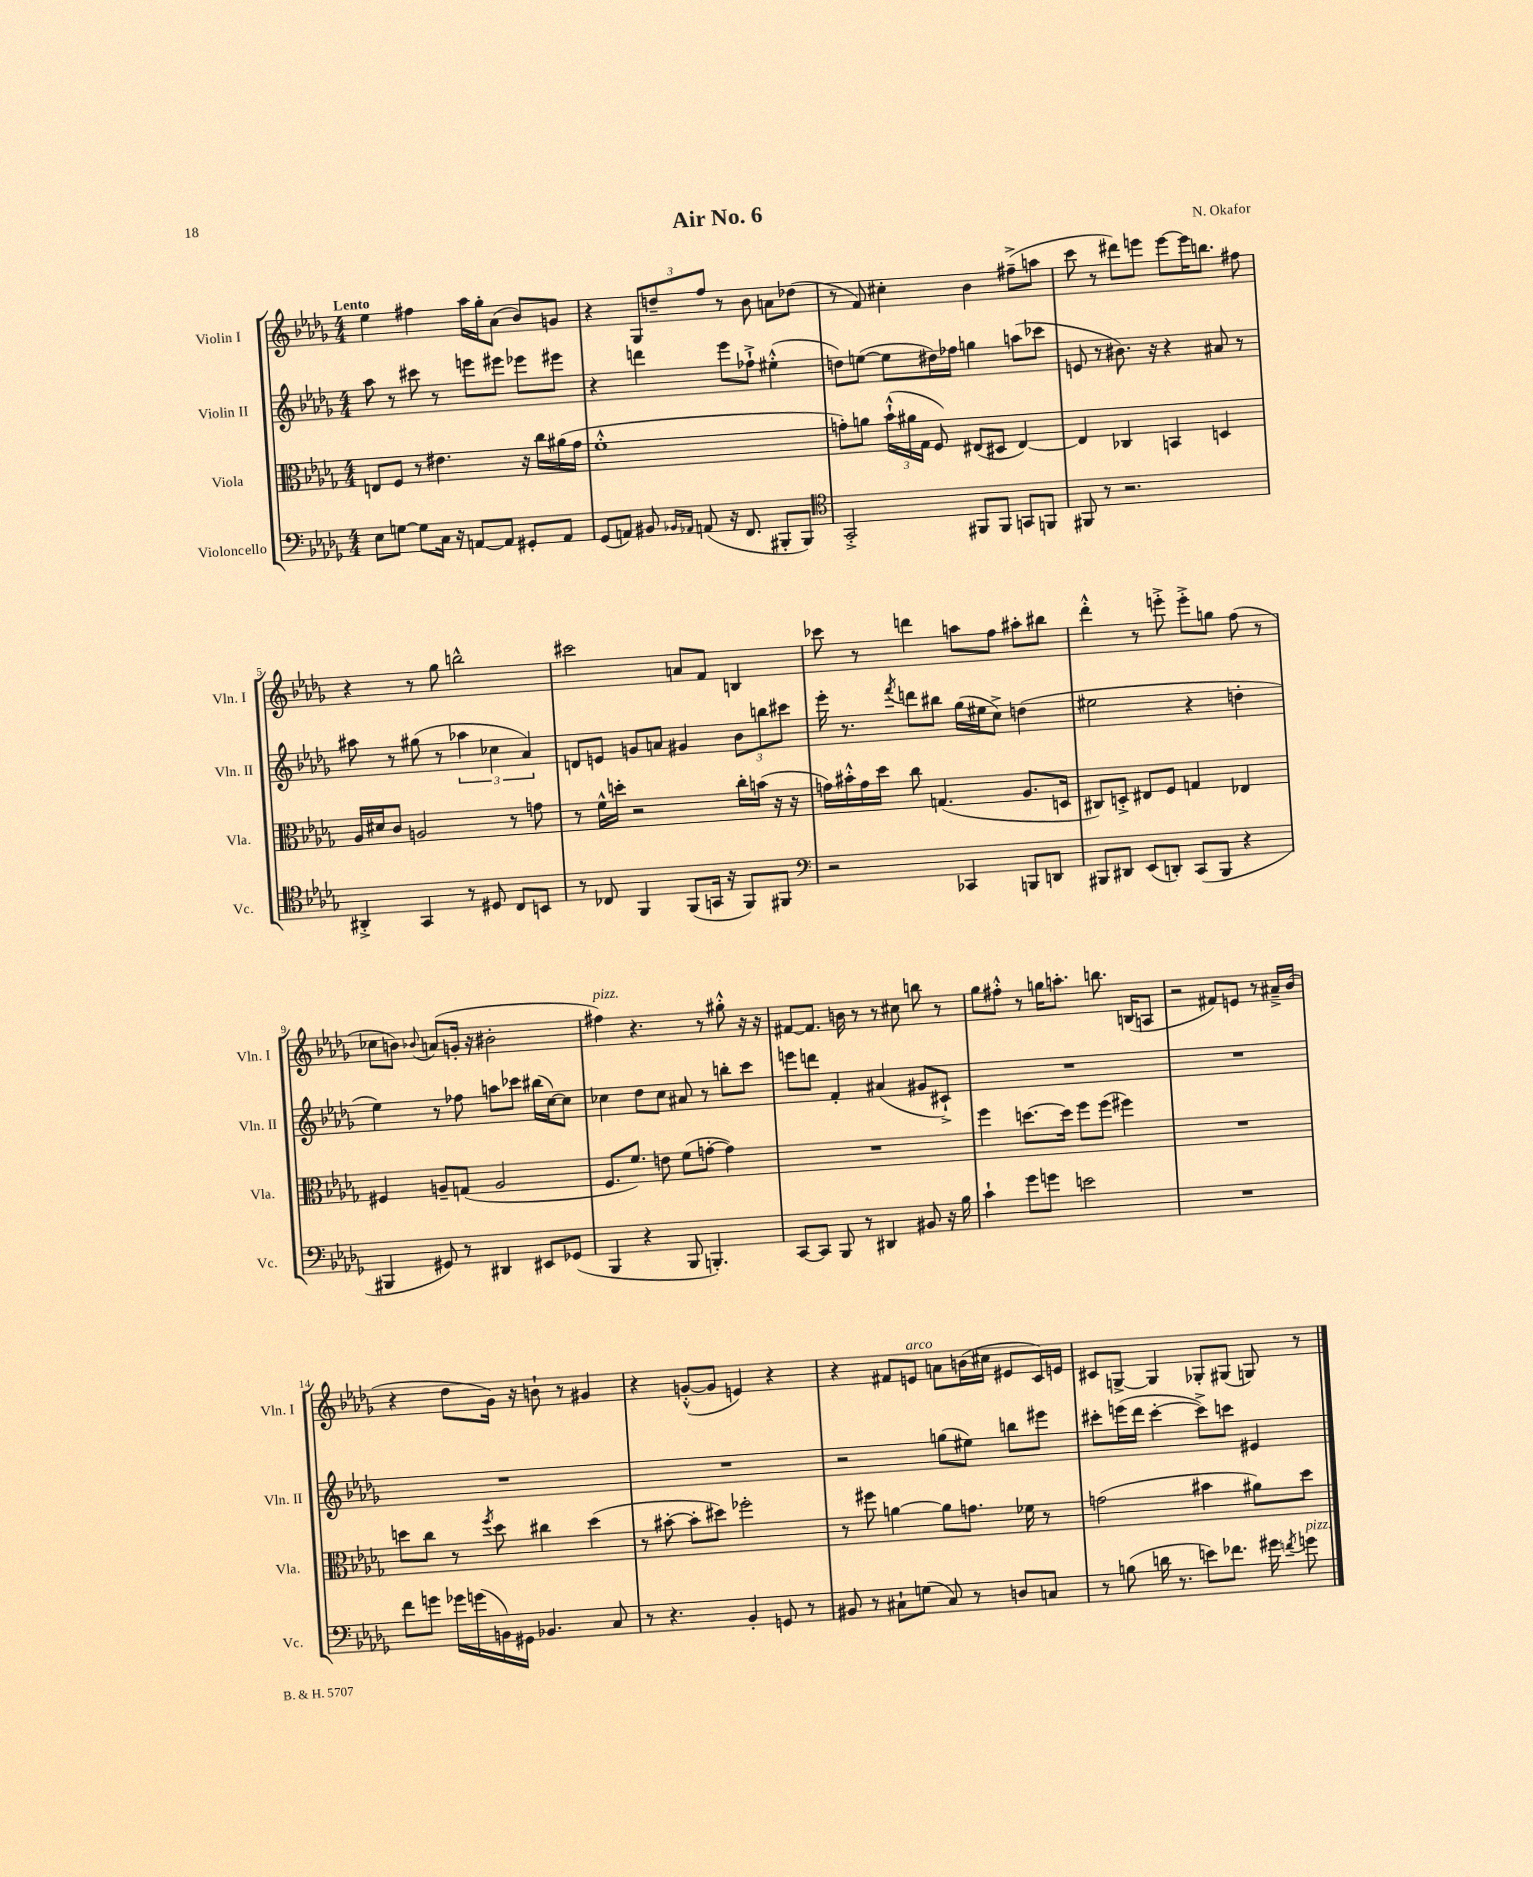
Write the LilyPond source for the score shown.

\header { title = "Air No. 6" composer = "N. Okafor" }
<<
\new StaffGroup <<
\new Staff = "s0" \with { instrumentName = "Violin I" shortInstrumentName = "Vln. I" } {
    \clef treble \key des \major \numericTimeSignature \time 4/4 \tempo "Lento"
    \autoBeamOff ees''4 fis''4 aes''16[ ges''16-. aes'8]( bes'8[) g'8] |
    r4 \tuplet 3/2 { ges8[ d''8-- f''8] } r8 bes'8 a'8[ des''8]( |
    r8 f'8) cis''4-. bes'4 fis''8[--->( a''8] |
    c'''8 r8 dis'''8[) e'''8] e'''8[~ e'''16 b''8.] fis''8 |
    r4 r8 ges''8 b''2-^ |
    cis'''2 a'8[ f'8] b4 |
    ces'''8 r8 d'''4 a''8[ f''8] ais''8[-. bis''8] |
    des'''4-.-^ r8 e'''8-.-> e'''8[-.-> g''8] f''8( r8 |
    ces''8[ b'8]) \appoggiatura { bes'8 } a'8[( g'16]-. r16 bis'2-. |
    fis''4^\markup { \italic "pizz." }) r4. r8 gis''8-.-^ r16 r16 |
    fis'8[~ fis'8.] b'16 r8 r8 cis''8 b''8 r8 |
    ges''8[ fis''8]-.-^ r8 g''16[ a''8.]-. b''8. b16[( a8] |
    r2 fis'8[) e'8] r8 ais'16[---> bes'16]( |
    r4 des''8[ ges'16]) r16 b'8-! r8 gis'4 |
    r4 g'8[~-.-^( g'8] e'4) r4 |
    r4 fis'8[ e'8]^\markup { \italic "arco" } a'8[ b'16( cis''16] eis'8[ c'16) e'16] |
    cis'8[ g8]~-> g4 ges8[-. gis8]( g8) r8 \bar "|." |
}
\new Staff = "s1" \with { instrumentName = "Violin II" shortInstrumentName = "Vln. II" } {
    \clef treble \key des \major \numericTimeSignature \time 4/4
    \autoBeamOff aes''8 r8 cis'''8 r8 e'''8[ eis'''8] ees'''8[ eis'''8] |
    r4 d'''4 ees'''8[ fes''8]-!-> eis''4-.-^( |
    d''8[) e''8]~( e''8[ dis''16) fes''16] g''4 a''8[( ces'''8] |
    e'8 r8 bis'8.) r16 r4 ais'8 r8 |
    ais''8 r8 gis''8( r8 \tuplet 3/2 { aes''4 ces''4 aes'4) } |
    d'8[ e'8] g'8[ a'8] gis'4 \tuplet 3/2 { bes'8[ b''8 cis'''8] } |
    ees'''16-. r8. \acciaccatura { f'''8 } d'''8[ bis''8] ges''16[( eis''16 c''8]->) d''4( |
    eis''2 r4 d''4-. |
    ees''4) r8 fes''8 a''8[ ces'''8] bis''16[( c''16~) c''8] |
    ces''4 des''8[ ces''8] ais'8 r8 b''8[-. c'''8] |
    e'''8[ d'''8] f'4-. ais'4( gis'8[ cis'8]-!->) |
    R1 |
    R1 |
    R1 |
    R1 |
    r2 g''8[( eis''8]) b''8[ eis'''8] |
    cis'''8[-. e'''16( des'''16] cis'''4~-. cis'''8[->) c'''8] eis'4 \bar "|." |
}
\new Staff = "s2" \with { instrumentName = "Viola" shortInstrumentName = "Vla." } {
    \clef alto \key des \major \numericTimeSignature \time 4/4
    \autoBeamOff e8[ f8] r8 eis'4. r16 c''16[ ais'16( ges'16] |
    f'1-.-^ |
    g'8[-.) a'8] \tuplet 3/2 { bes'16[-!-^( ais'16 ges16] } f8) eis8[( dis8] eis4~) |
    eis4 ces4 b,4 d4 |
    aes16[ dis'16 c'8] a2 r8 g'8 |
    r8 f'16[-^ d''16]-. r2 c''16[-. b'16]( r16 r16 |
    g'16[) bis'16-.-^ g'16 des''16] c''8 g4.( aes8.[ d16] |
    cis8[) d8]-.-> eis8[ f8] g4 ees4 |
    fis4 a8[-- g8]( a2 |
    f8.[ f'8.]) e'8 f'8[( g'8]~-. g'4) |
    R1 |
    f''4 d''8.[~ d''16] f''8[ f''8]( fis''4) |
    R1 |
    d''8[ c''8] r8 \acciaccatura { f''8 } d''8 cis''4 d''4( |
    r8 bis'8~-. bis'8[-. dis''8]) fes''2-. |
    r8 fis''8 a'4~ a'8[ g'8.] fes'16 r8 |
    g'2( bis'4 ais'8[) des''8] \bar "|." |
}
\new Staff = "s3" \with { instrumentName = "Violoncello" shortInstrumentName = "Vc." } {
    \clef bass \key des \major \numericTimeSignature \time 4/4
    \autoBeamOff ees8[ g8]~ g8[ c16] r16 a,8[~ a,8] gis,8[-. a,8] |
    ges,8[( a,8]) bis,8 \grace { bes,16[ aes,16] } a,8( r16 f,8. bis,,8[-. bis,,8]) |
    \clef tenor ges,2-.-> fis,8[ fis,8] g,8[ f,8] |
    fis,8 r8 r2. |
    ais,4-.-> ges,4 r8 dis8 c8[ b,8] |
    r8 ces8 f,4 f,8[( g,16] r16 f,8[) fis,8] |
    \clef bass r2 ces,4 b,,8[ d,8] |
    bis,,8[ dis,8] ees,8[( d,8]-.) c,8[( bis,,8] r4 |
    bis,,4 gis,8) r8 dis,4 eis,8[ ges,8]( |
    bes,,4 r4 bes,,8 b,,4.-.) |
    c,8[~ c,8] bes,,8 r8 dis,4 bis,8 r16 bes16 |
    c'4-! ges'8[ g'8] e'2 |
    R1 |
    f'8[ g'8] ges'16[ g'16( b,16) gis,16] bes,4. c8 |
    r8 r4. bes,4-. g,8 r8 |
    bis,8 r8 cis8[-! g8]( cis8) r8 d8[ c8] |
    r8 b8( d'16 r8. e'8[) fes'8.] gis'16 \acciaccatura { f'8 } g'8^\markup { \italic "pizz." } \bar "|." |
}
>>
>>
